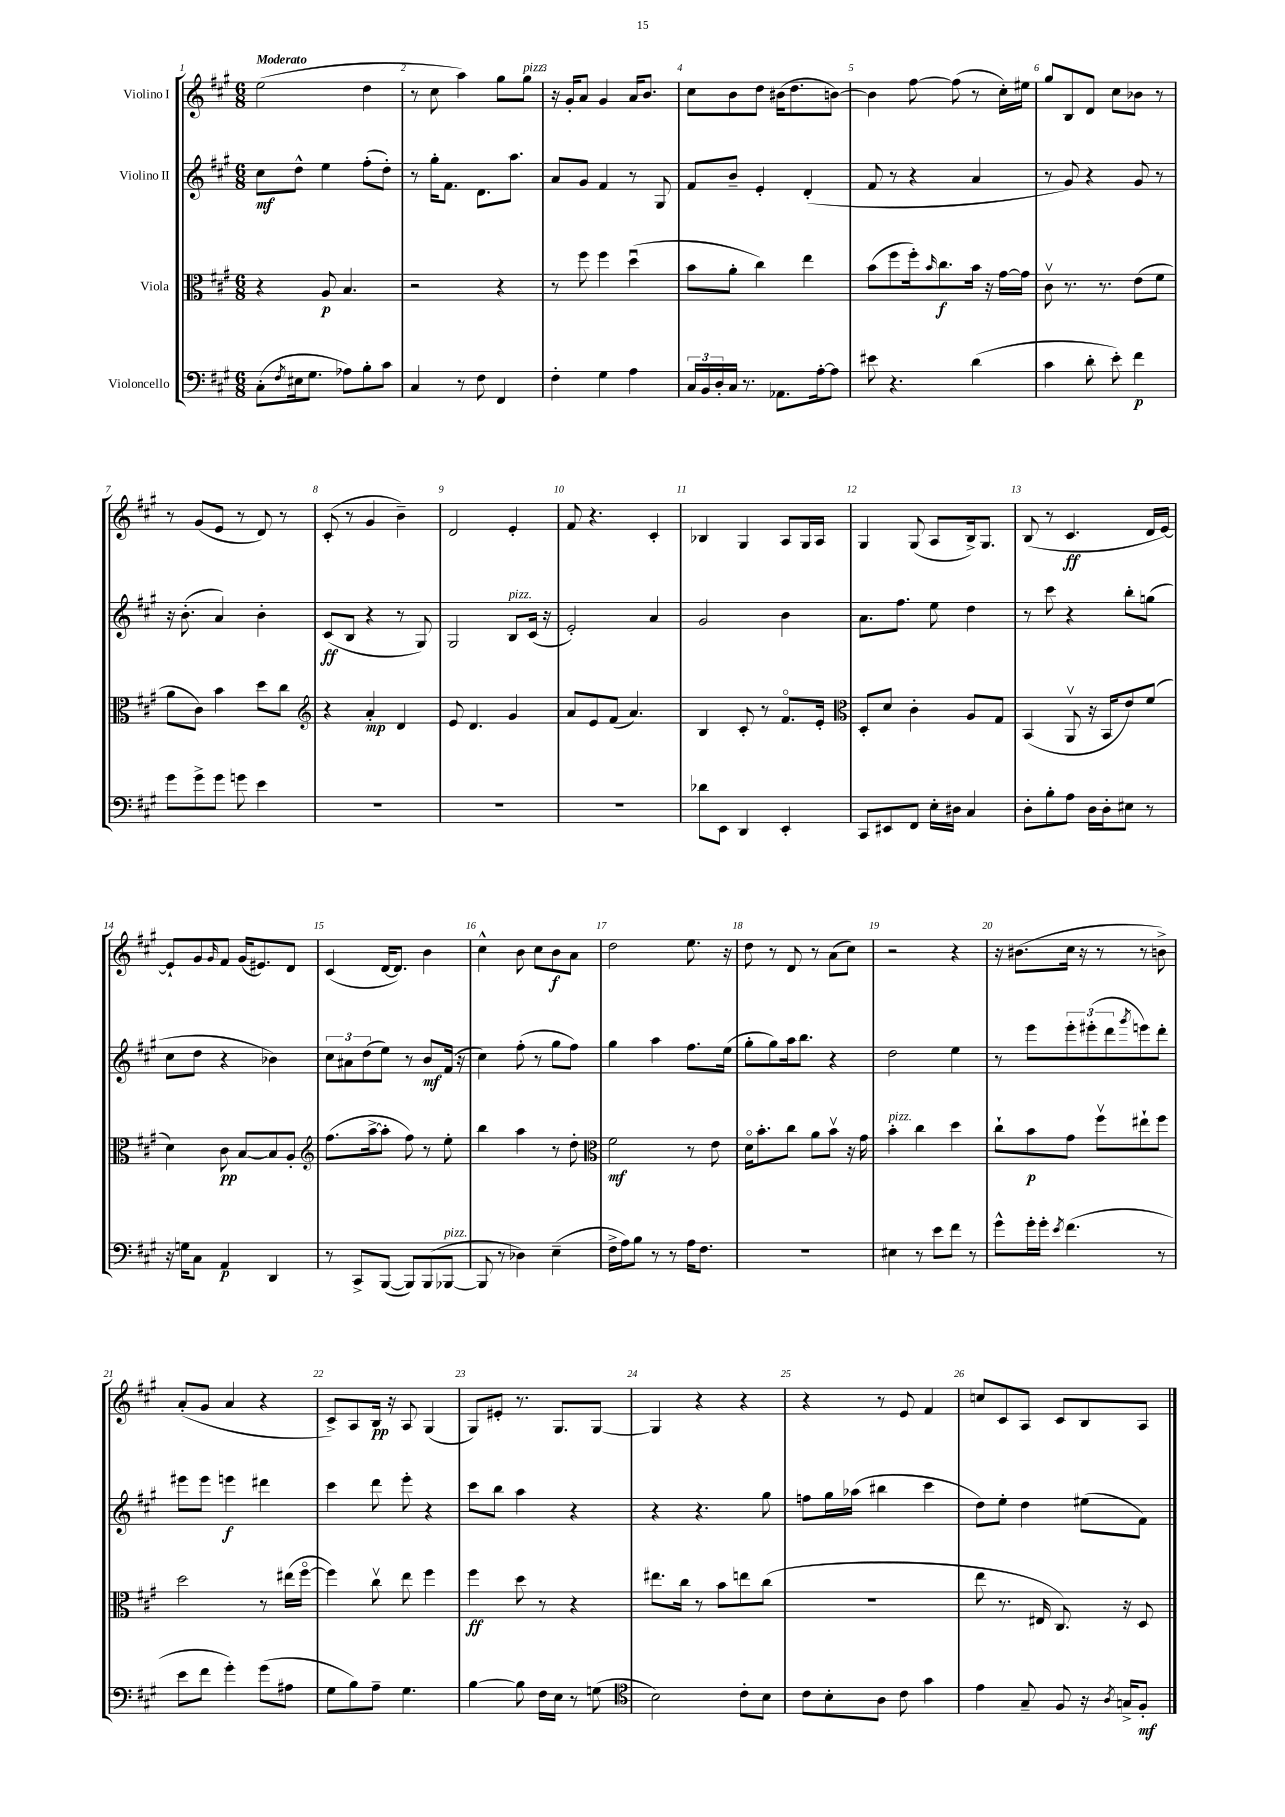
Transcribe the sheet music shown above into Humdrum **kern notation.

**kern	**kern	**kern	**kern
*staff4	*staff3	*staff2	*staff1
*clefF4	*clefC3	*clefG2	*clefG2
*k[f#c#g#]	*k[f#c#g#]	*k[f#c#g#]	*k[f#c#g#]
*M6/8	*M6/8	*M6/8	*M6/8
(8C#'	4r	8cc#	(2ee
8qF#	.	.	.
16E#	.	8dd^^	.
8.G#	.	.	.
.	8A	4ee	.
8A-)	4.B	.	.
8B'	.	(8ff#'	4dd
8c#	.	8dd')	.
=	=	=	=
4C#	2r	8r	8r
.	.	16gg#'	8cc#
.	.	8.f#	.
8r	.	.	4aa)
8F#	.	8.d	.
4FF#	4r	.	8gg#
.	.	8.aa	.
.	.	.	8gg#
=	=	=	=
4F#'	8r	8a	16r
.	.	.	16g#'
.	8ff#	8g#	8a
4G#	4ff#	4f#	4g#
4A	(4ddu	8r	16a
.	.	.	8.b
.	.	8G#	.
=	=	=	=
24C#	8b	8f#	8cc#
24BB	.	.	.
24D'	.	.	.
16C#	8a'	8b~	8b
8.r	.	.	.
.	4cc#)	4e'	8dd
8.AA-	.	.	(16b#
.	.	.	8.dd
.	4ee	(4d'	.
[16A'	.	.	.
8A]	.	.	[8b)
=	=	=	=
8e#	(8b	8f#	4b]
4.r	8ff#	8r	.
.	16ff#')	4r	[8ff#
.	16qqb	.	.
.	8.cc#	.	.
.	.	.	(8ff#]
(4d	16b	4a	8r
.	16r	.	.
.	[16g#	.	16cc#')
.	16g#]	.	16ee#
=	=	=	=
4c#	8c#v	8r	8gg#
.	8.r	8g#)	8B
8d'	.	4r	8d
.	8.r	.	.
8e')	.	.	8cc#
4f#	(8e	8g#	8b-
.	8f#	8r	8r
=	=	=	=
8g#	8a	16r	8r
.	.	(8.b'	.
8g#^	8c#)	.	(8g#
8g#	4b	4a)	8e
8g	.	.	8r
4e	8dd	4b'	8d)
.	8cc#	.	8r
=	=	=	=
*	*clefG2	*	*
2.r	4r	(8c#	(8c#'
.	.	8B	8r
.	4a'	4r	4g#
.	4d	8r	4b~)
.	.	8G#)	.
=	=	=	=
2.r	8e	2G#	2d
.	4.d	.	.
.	4g#	8B	4e'
.	.	(16c#	.
.	.	16r	.
=	=	=	=
2.r	8a	2e')	8f#
.	8e	.	4.r
.	(8f#	.	.
.	4.a)	.	.
.	.	4a	4c#'
=	=	=	=
8d-	4B	2g#	4B-
8EE	.	.	.
4DD	8c#'	.	4G#
.	8r	.	.
4EE'	8.f#o	4b	8A
.	.	.	16G#
.	16e'	.	16A
=	=	=	=
*	*clefC3	*	*
8CC#	8D'	8.a	4G#
8EE#	8d	.	.
.	.	8.ff#	.
8FF#	4c#'	.	(8G#
16E'	.	8ee	8A
16D#	.	.	.
4C#	8A	4dd	16B^)
.	.	.	8.G#
.	8G#	.	.
=	=	=	=
8D'	(4BB	8r	(8B
8B'	.	8ccc#	8r
8A	8AAv	4r	4.c#
16D	16r	.	.
16D'	16BB	.	.
8E#	8e)	8bb'	.
8r	(8f#	(8gg	16d
.	.	.	[16e)
=	=	=	=
16r	4d)	8cc#	8e`]
16G	.	.	.
8C#	.	8dd	8g#
.	.	.	16qqg#
4AA	8c#	4r	8f#
.	[8B	.	(16g#
.	.	.	8.e#)
4DD	8B]	4b-)	.
.	8A'	.	8d
=	=	=	=
*	*clefG2	*	*
8r	(8.ff#	12cc#	(4c#
.	.	12a#	.
8CC#^	.	.	.
.	.	(12dd	.
.	[16aa^	.	.
([8BBB	8aa']	8ee)	[16d
.	.	.	8.d])
8BBB])	8ff#)	8r	.
(8BBB	8r	8b	4b
[8BBB-	8ee'	(16f#	.
.	.	16r	.
=	=	=	=
8BBB-]	4bb	4cc#)	4cc#^^
8r	.	.	.
4D-)	4aa	(8ff#'	8b
.	.	8r	8cc#
(4E~	8r	8gg#	8b
.	8dd'	8ff#)	8a
=	=	=	=
*	*clefC3	*	*
16F#^	2f#	4gg#	2dd
16A)	.	.	.
8B	.	.	.
8r	.	4aa	.
8r	.	.	.
16A	8r	8.ff#	8.ee
8.F#	.	.	.
.	8e	.	.
.	.	(16ee	16r
=	=	=	=
2.r	16do	8gg#'	8dd
.	8.b'	.	.
.	.	8gg#)	8r
.	8cc#	16aa	8d
.	.	8.bb	.
.	8a	.	8r
.	8bv	4r	(8a
.	16r	.	8cc#)
.	16g#	.	.
=	=	=	=
4E#	4b'	2dd	2r
8r	4cc#	.	.
8e	.	.	.
8f#	4dd	4ee	4r
8r	.	.	.
=	=	=	=
8g#^^	8cc#`	8r	16r
.	.	.	(8.b#
16g#'	8b	8eee	.
16g#'	.	.	.
8qe	.	.	.
(4.f#	8g#	12eee'	16cc#
.	.	.	16r
.	.	(12eee#'	.
.	8ff#v	.	8r
.	.	12ddd	.
.	.	8qggg#	.
.	8ee#`	8eee)	8r
8r	8ff#	8ddd'	8b^)
=	=	=	=
8e	2dd	8eee#	(8a'
8f#	.	8eee#	8g#
4g#')	.	4eee	4a
(8g#	8r	4ddd#	4r
8A#	(16ee#	.	.
.	[16ff#o	.	.
=	=	=	=
8G#	4ff#])	4ccc#	8c#^)
8B)	.	.	8A
8A~	8cc#v	8ddd	16B
.	.	.	16r
4.G#	8ee	8eee'	8A
.	4ff#	4r	(4G#
=	=	=	=
[4B	4ff#	8ccc#	8G#)
.	.	8bb	8e#'
8B]	8dd	4aa	8.r
16F#	8r	.	.
16E	.	.	8.G#
8r	4r	4r	.
(8G	.	.	[8G#
=	=	=	=
*clefC4	*	*	*
2B)	8.ee#	4r	4G#]
.	16cc#	.	.
.	8r	4.r	4r
.	8b	.	.
8c#'	8ee	.	4r
8B	(8cc#	8gg#	.
=	=	=	=
8c#	2.r	8ff	4r
8B'	.	16gg#	.
.	.	(16aa-	.
8A	.	4bb#	8r
8c#	.	.	8e
4g#	.	4ccc#	4f#
=	=	=	=
4e	8ee	8dd)	8cc
.	8.r	8ee'	8c#
8G#~	.	4dd	8A
.	16E#	.	.
8F#	8.C#)	.	8c#
16r	.	(8ee#	8B
8qA	.	.	.
16G^	16r	.	.
8F#'	8D	8f#)	8A
==	==	==	==
*-	*-	*-	*-
